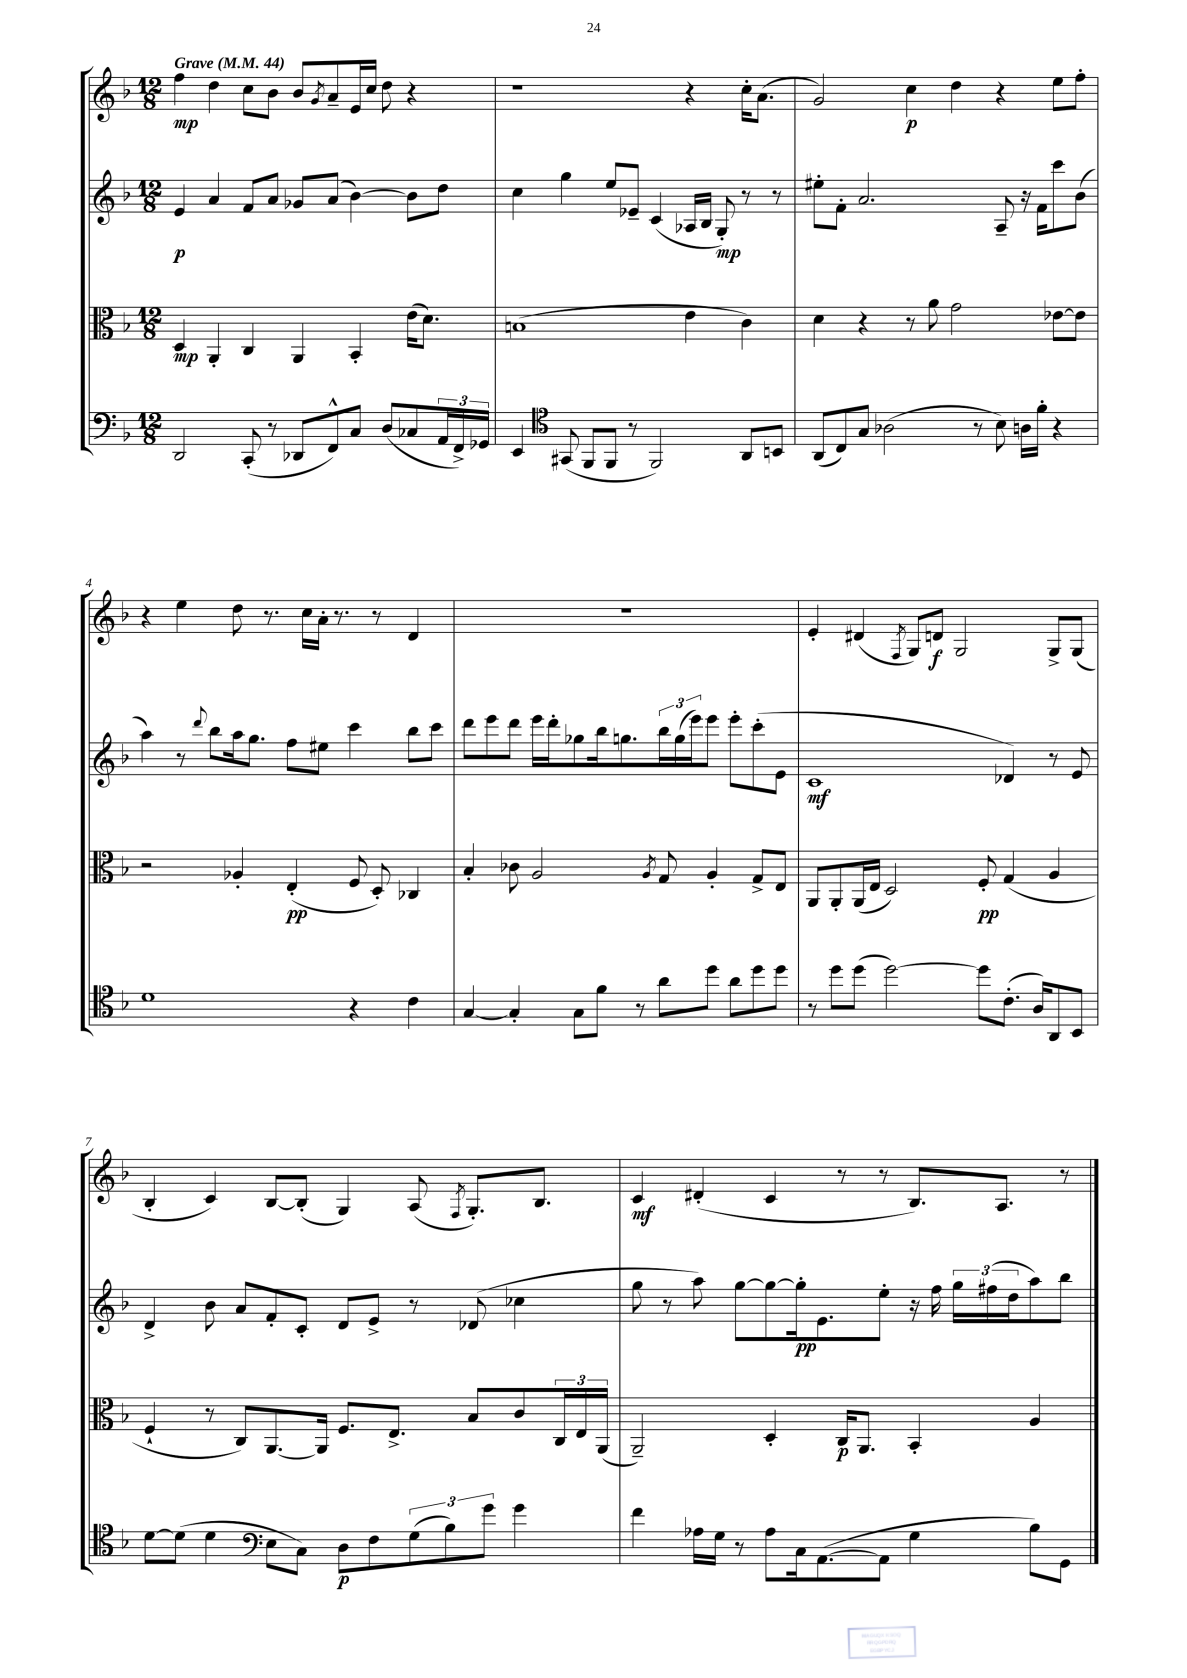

**kern	**kern	**kern	**kern
*staff4	*staff3	*staff2	*staff1
*clefF4	*clefC3	*clefG2	*clefG2
*k[b-]	*k[b-]	*k[b-]	*k[b-]
*M12/8	*M12/8	*M12/8	*M12/8
*MM44	*MM44	*MM44	*MM44
2DD/	4D/	4e/	4ff\
.	4AA'/	4a/	4dd\
(8CC'/	4C/	8f/L	8cc\L
8r	.	8a/J	8b-\J
8DD-/L	4AA/	8g-/L	8b-/L
.	.	.	8qg/
8FF^^/)	.	(8a/J	8a~/
8C/J	4BB-'/	[4b-\)	16e/L
.	.	.	16cc/JJ
(8D/L	.	.	8dd\
8C-/	(16e\LK	8b-\]L	4r
.	8.d\J)	.	.
24AA/L	.	8dd\J	.
24FF^/)	.	.	.
24GG-/JJ	.	.	.
=	=	=	=
4EE/	(1B	4cc\	1r
*clefC4	*	*	*
(8GG#/	.	4gg\	.
8FF/L	.	.	.
8FF/J	.	8ee/L	.
8r	.	8e-~/J	.
2FF/)	.	(4c/	.
.	4e\	16A-/LL	4r
.	.	16B-/JJ	.
.	.	8G'/)	.
8AA/L	4c\)	8r	16cc'\LK
.	.	.	(8.a\J
8BB/J	.	8r	.
=	=	=	=
(8AA/L	4d\	8ee#'\L	2g/)
8C/)	.	8f'\J	.
8G/J	4r	2.a/	.
(2A-\	.	.	.
.	8r	.	4cc\
.	8a\	.	.
.	2g\	.	4dd\
8r	.	.	.
8B-\)	.	8A~/	4r
16A\LL	.	16r	.
16f'\JJ	.	16f\LK	.
4r	[8e-\L	8ccc\	8ee\L
.	8e-\]J	(8b-\J	8ff'\J
=	=	=	=
1d	2r	4aa\)	4r
.	.	8r	4ee\
.	.	8qqddd/	.
.	.	8bb-\L	.
.	4A-'/	16aa\k	8dd\
.	.	8.gg\J	.
.	.	.	8.r
.	(4E'/	8ff\L	.
.	.	.	16cc\LL
.	.	8ee#\J	16a'\JJ
.	.	.	8.r
4r	8F/	4ccc\	.
.	8D'/)	.	8r
4c\	4C-/	8bb-\L	4d/
.	.	8ccc\J	.
=	=	=	=
[4G/	4B-'/	8ddd\L	1.r
.	.	8eee\	.
4G'/]	8c-\	8ddd\J	.
.	2A/	16eee\LL	.
.	.	16ddd'\J	.
8G\L	.	8gg-\	.
8f\J	.	16bb-\k	.
.	.	8.gg\	.
8r	.	.	.
.	8qA/	.	.
8a\L	8G/	24bb-\L	.
.	.	(24gg\	.
.	.	24eee\J)	.
8dd\J	4A'/	8eee\J	.
8a\L	.	8eee'\L	.
8dd\	8G^/L	(8ccc'\	.
8dd\J	8E/J	8e\J	.
=	=	=	=
8r	8AA/L	1c	4e'/
8dd\L	8AA'/	.	.
(8dd\J	(16AA/L	.	(4d#/
.	16E/JJ	.	.
[2dd\)	2D/)	.	.
.	.	.	8qF/
.	.	.	8G/L)
.	.	.	8d/J
.	.	.	2G/
8dd\]L	8F'/	.	.
(8.c'\J	(4G/	4d-/)	.
16A/LK)	.	.	.
8AA/	4A/	8r	8G^/L
8BB-/J	.	8e/	(8G/J
=	=	=	=
[8d\L	4F`/	4d^/	4B-'/
(8d\]J	.	.	.
4d\	8r	8b-\	4c/)
.	8C/L)	8a/L	.
*clefF4	*	*	*
8E\L	[8.AA/	8f'/	[8B-/L
8C\J)	.	8c'/J	(8B-'/]J
.	16AA/]Jk	.	.
8D\L	8.F/L	8d/L	4G/)
8F\	.	8e^/J	.
.	8.E^/J	.	.
(12G\	.	8r	(8A/
12B-\)	.	.	.
.	.	.	8qF/
.	8B-/L	(8d-/	8.G'/L)
12g\J	.	.	.
4g\	8c/	4cc-\	.
.	.	.	8.B-/J
.	24C/L	.	.
.	24E/	.	.
.	(24AA/JJ	.	.
=	=	=	=
4f\	2AA~/)	8gg\	4c/
.	.	8r	.
16A-\LL	.	8aa\)	(4d#'/
16G\JJ	.	.	.
8r	.	[8gg\L	.
8A-\L	4D'/	8gg\_	4c/
16C\k	.	16gg'\]k	.
([8.AA\	.	8.e\	.
.	16C/LK	.	8r
.	8.AA/J	.	.
8AA\]J	.	8ee'\J	8r
4G\	4BB-'/	16r	8.B-/L)
.	.	16ff\	.
.	.	24gg\LL	.
.	.	(24ff#\	.
.	.	.	8.A/J
.	.	24dd\J	.
8B-\L)	4A/	8aa\)	.
8GG\J	.	8bb-\J	8r
==	==	==	==
*-	*-	*-	*-
